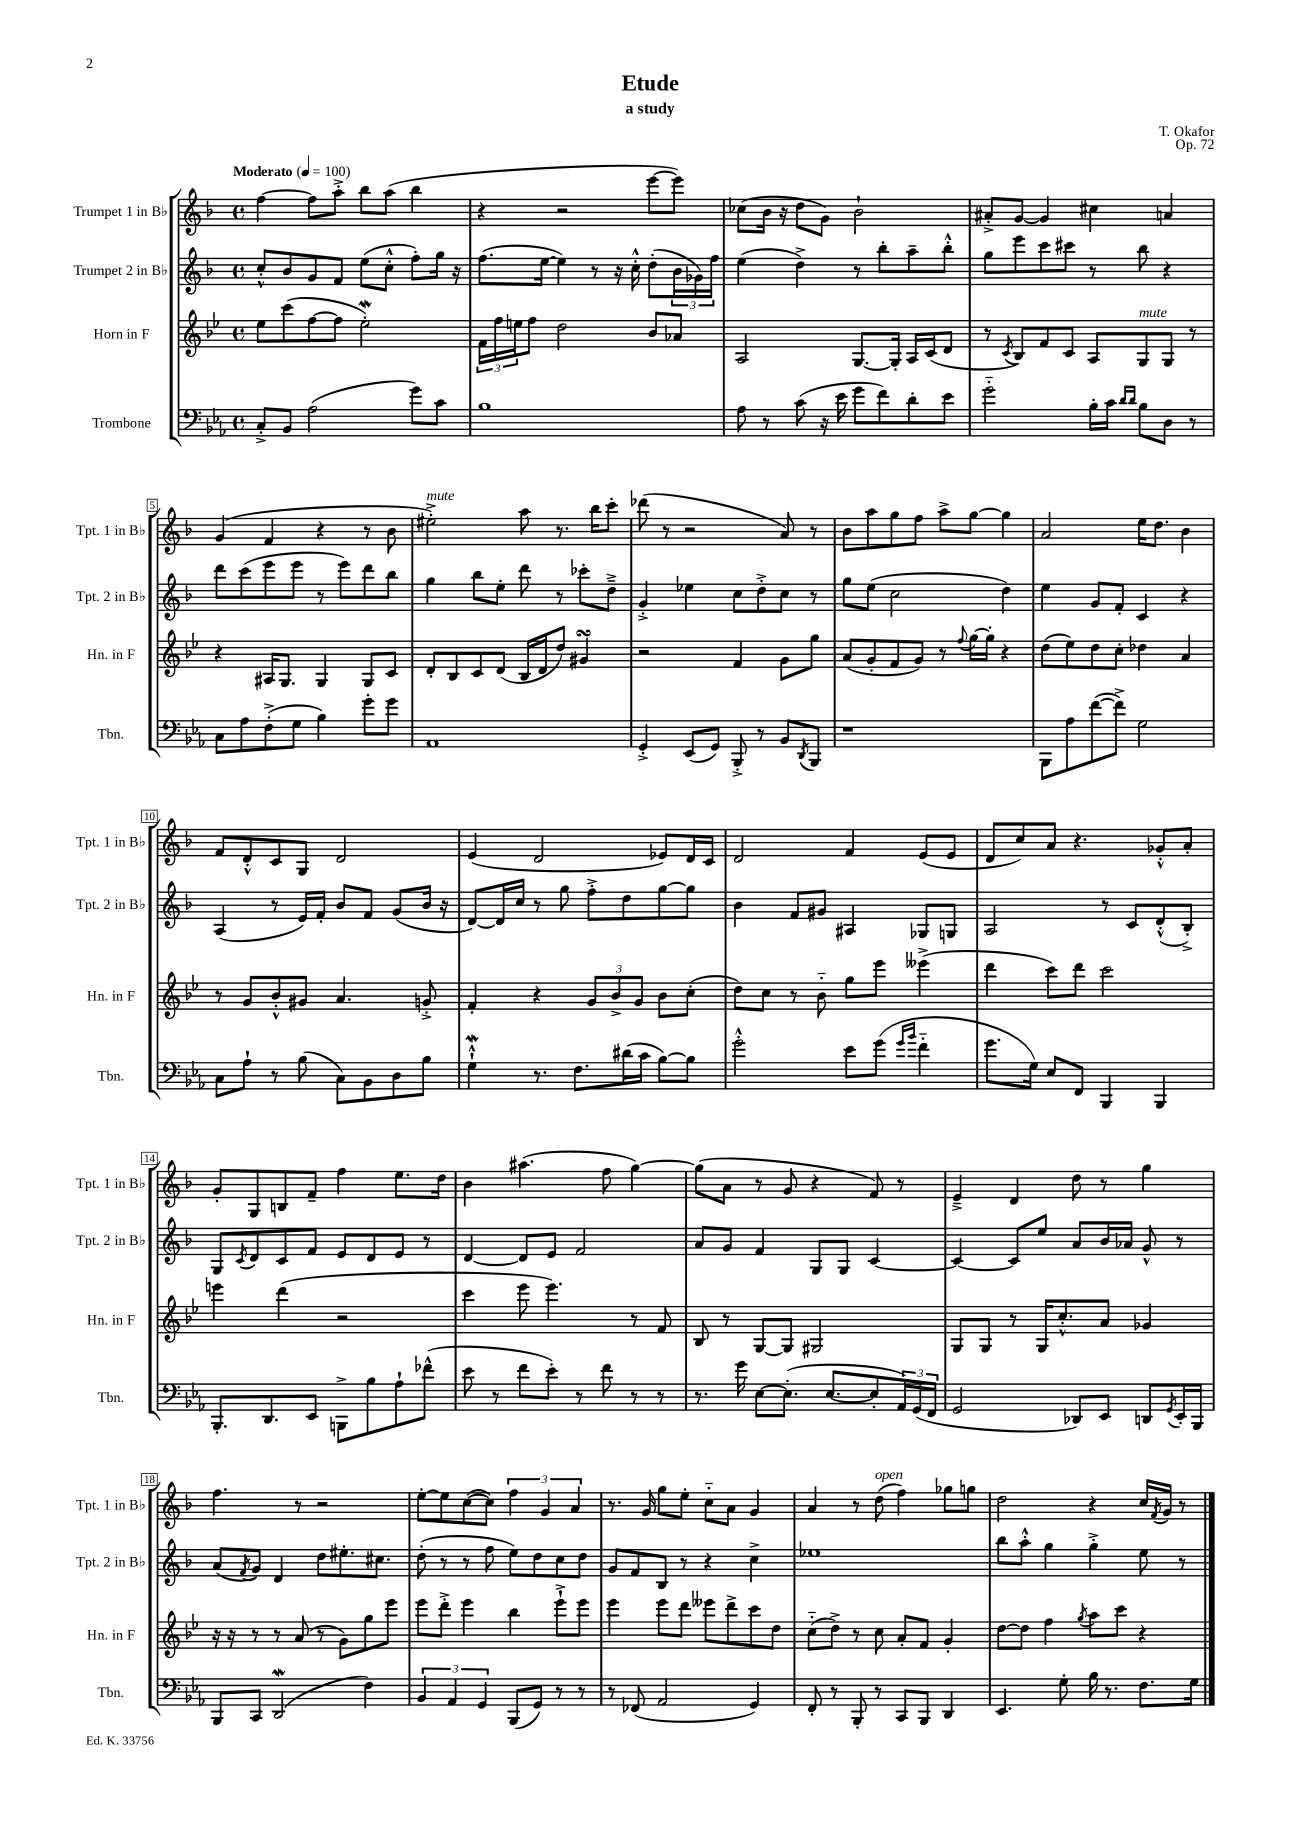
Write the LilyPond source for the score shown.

\header { title = "Etude" composer = "T. Okafor" subtitle = "a study" opus = "Op. 72" }
<<
\new StaffGroup <<
\new Staff = "s0" \with { instrumentName = "Trumpet 1 in Bb" shortInstrumentName = "Tpt. 1 in Bb" } {
    \clef treble \key f \major \defaultTimeSignature \time 4/4 \tempo "Moderato" 4 = 100
    f''4~ f''8 a''8-.-> bes''8 a''8( bes''4 |
    r4 r2 e'''8~ e'''8) |
    ces''8( bes'16 r16 d''8 g'8) bes'2-! |
    ais'8-.-> g'8~ g'4 cis''4 a'4 |
    g'4( f'4 r4 r8 bes'8 |
    eis''2-.->^\markup { \italic "mute" }) a''8 r8. bes''16 c'''8-. |
    des'''8( r8 r2 a'8) r8 |
    bes'8 a''8 g''8 f''8 a''8-> g''8~ g''4 |
    a'2 e''16 d''8. bes'4 |
    f'8 d'8-.-^ c'8 g8 d'2 |
    e'4( d'2 ees'8) d'16 c'16 |
    d'2 f'4 e'8( e'8 |
    d'8 c''8) a'8 r4. ges'8-.-^ a'8-. |
    g'8-. g8 b8 f'8-- f''4 e''8. d''16 |
    bes'4 ais''4.( f''8 g''4~) |
    g''8( a'8 r8 g'8 r4 f'8) r8 |
    e'4---> d'4 d''8 r8 g''4 |
    f''4. r8 r2 |
    e''8~-. e''8 c''8~( c''8) \tuplet 3/2 { f''4 g'4 a'4 } |
    r8. g'16 g''8 e''8-. c''8-_ a'8 g'4 |
    a'4 r8 d''8^\markup { \italic "open" }( f''4) ges''8 g''8 |
    d''2 r4 c''16 \acciaccatura { f'8 } g'16 r8 \bar "|." |
}
\new Staff = "s1" \with { instrumentName = "Trumpet 2 in Bb" shortInstrumentName = "Tpt. 2 in Bb" } {
    \clef treble \key f \major \defaultTimeSignature \time 4/4
    c''8-.-^ bes'8 g'8 f'8 e''8( c''8-.-^ f''8-.) g''16 r16 |
    f''8.( e''16~ e''4) r8 r16 c''16-.-^ d''8-.( \tuplet 3/2 { bes'16 ges'16) f''16 } |
    e''4( d''4->) r8 bes''8-. a''8-- bes''8-.-^ |
    g''8 e'''8 c'''8 cis'''8 r8 bes''8 r4 |
    d'''8 c'''8( e'''8 e'''8 r8 e'''8) d'''8 bes''8 |
    g''4 bes''8 e''8-. d'''8 r8 ces'''8-. d''8---> |
    g'4-.-> ees''4 c''8 d''8-.-> c''8 r8 |
    g''8 e''8( c''2 d''4) |
    e''4 g'8 f'8-. c'4 r4 |
    a4( r8 e'16) f'16-. bes'8 f'8 g'8( bes'16 r16 |
    d'8~) d'16 c''16 r8 g''8 f''8-.-> d''8 g''8~ g''8 |
    bes'4 f'8 gis'8 ais4 ges8 g8 |
    a2 r8 c'8 d'8-.-^( bes8-.->) |
    g8 \acciaccatura { c'8 } d'8 c'8 f'8 e'8 d'8 e'8 r8 |
    d'4~ d'8 e'8 f'2 |
    a'8 g'8 f'4 g8 g8 c'4~ |
    c'4~ c'8 e''8 a'8 bes'16 aes'16 g'8-^ r8 |
    a'8( \acciaccatura { f'8 } g'8) d'4 d''8 eis''8.-. cis''8. |
    d''8-.( r8 r8 f''8 e''8) d''8 c''8 d''8 |
    g'8 f'8 bes8 r8 r4 c''4-> |
    ees''1 |
    bes''8 a''8-.-^ g''4 g''4-.-> e''8 r8 \bar "|." |
}
\new Staff = "s2" \with { instrumentName = "Horn in F" shortInstrumentName = "Hn. in F" } {
    \clef treble \key bes \major \defaultTimeSignature \time 4/4
    ees''8 c'''8( f''8~ f''8 ees''2-.\mordent) |
    \tuplet 3/2 { f'16 f''16 e''16 } f''8 d''2 bes'8 aes'8 |
    a2 g8.~ g16-. a16 c'16( d'8 |
    r8 \acciaccatura { c'8 } bes8) f'8 c'8 a8 g8^\markup { \italic "mute" } g8 r8 |
    r4 ais16 g8. g4 g8 c'8 |
    d'8-. bes8 c'8 d'8( bes16 d'16 d''8) gis'4\turn |
    r2 f'4 g'8 g''8 |
    a'8( g'8-. f'8 g'8) r8 \appoggiatura { f''8 } g''16~ g''16-. r4 |
    d''8( ees''8) d''8 c''8-. des''4 a'4 |
    r8 g'8 bes'8-.-^ gis'8 a'4. g'8-.-> |
    f'4-. r4 \tuplet 3/2 { g'8 bes'8-> g'8 } bes'8 c''8-.( |
    d''8) c''8 r8 bes'8-_ g''8 ees'''8 eeses'''4->( |
    d'''4 c'''8) d'''8 c'''2 |
    e'''4 d'''4( r2 |
    c'''4 ees'''8 ees'''4.) r8 f'8 |
    bes8 r8 g8~ g8 gis2 |
    g8 g8 r8 g16 c''8.-.-^ a'8 ges'4 |
    r16 r16 r8 r8 a'8( r8 g'8) g''8 ees'''8 |
    ees'''8 d'''8-.-> ees'''4 bes''4 ees'''8-!-> ees'''8 |
    ees'''4 ees'''8 d'''8 eeses'''8 d'''8-> c'''8 d''8 |
    c''8-_( d''8->) r8 c''8 a'8-. f'8 g'4-. |
    d''8~ d''8 f''4 \acciaccatura { g''8 } a''8 c'''8 r4 \bar "|." |
}
\new Staff = "s3" \with { instrumentName = "Trombone" shortInstrumentName = "Tbn." } {
    \clef bass \key ees \major \defaultTimeSignature \time 4/4
    c8-.-> bes,8 aes2( g'8) c'8 |
    bes1 |
    aes8 r8 c'8( r16 ees'16 g'8 f'8) d'8-. ees'8 |
    g'2-_ bes16-. c'16 \grace { d'16 d'16 } bes8 d8 r8 |
    c8 aes8 f8-.->( g8 bes4) g'8-. g'8 |
    aes,1 |
    g,4-.-> ees,8( g,8) bes,,8-.-> r8 bes,8 \acciaccatura { d,8 } bes,,8 |
    r1 |
    bes,,8 aes8 f'8~( f'8->) g2 |
    c8 aes8-! r8 bes8( c8) bes,8 d8 bes8 |
    g4-!-^\mordent r8. f8. dis'16( c'16 bes8~) bes8 |
    g'2-.-^ ees'8 g'8( \grace { g'16 bes'16 } f'4-_ |
    g'8. g16) ees8 f,8 bes,,4 bes,,4 |
    bes,,8.-. d,8. ees,8 b,,8-> bes8 aes8-! fes'8-^( |
    ees'8 r8 f'8 ees'8-.) r8 f'8 r8 r8 |
    r8. g'16 ees8~ ees8.-.( ees8.~ ees8-. \tuplet 3/2 { aes,16) g,16( f,16 } |
    g,2 des,8) ees,8 d,8 \acciaccatura { g,8 } ees,16-. bes,,16 |
    bes,,8 c,8 d,2\mordent( f4) |
    \tuplet 3/2 { bes,4 aes,4 g,4 } bes,,8( g,8) r8 r8 |
    r8 fes,8( aes,2 g,4) |
    f,8-. r8 bes,,8-. r8 c,8 bes,,8 d,4 |
    ees,4. g8-. bes16 r8. f8. g16 \bar "|." |
}
>>
>>
\layout { \context { \Score \override BarNumber.stencil = #(make-stencil-boxer 0.1 0.3 ly:text-interface::print) } }
